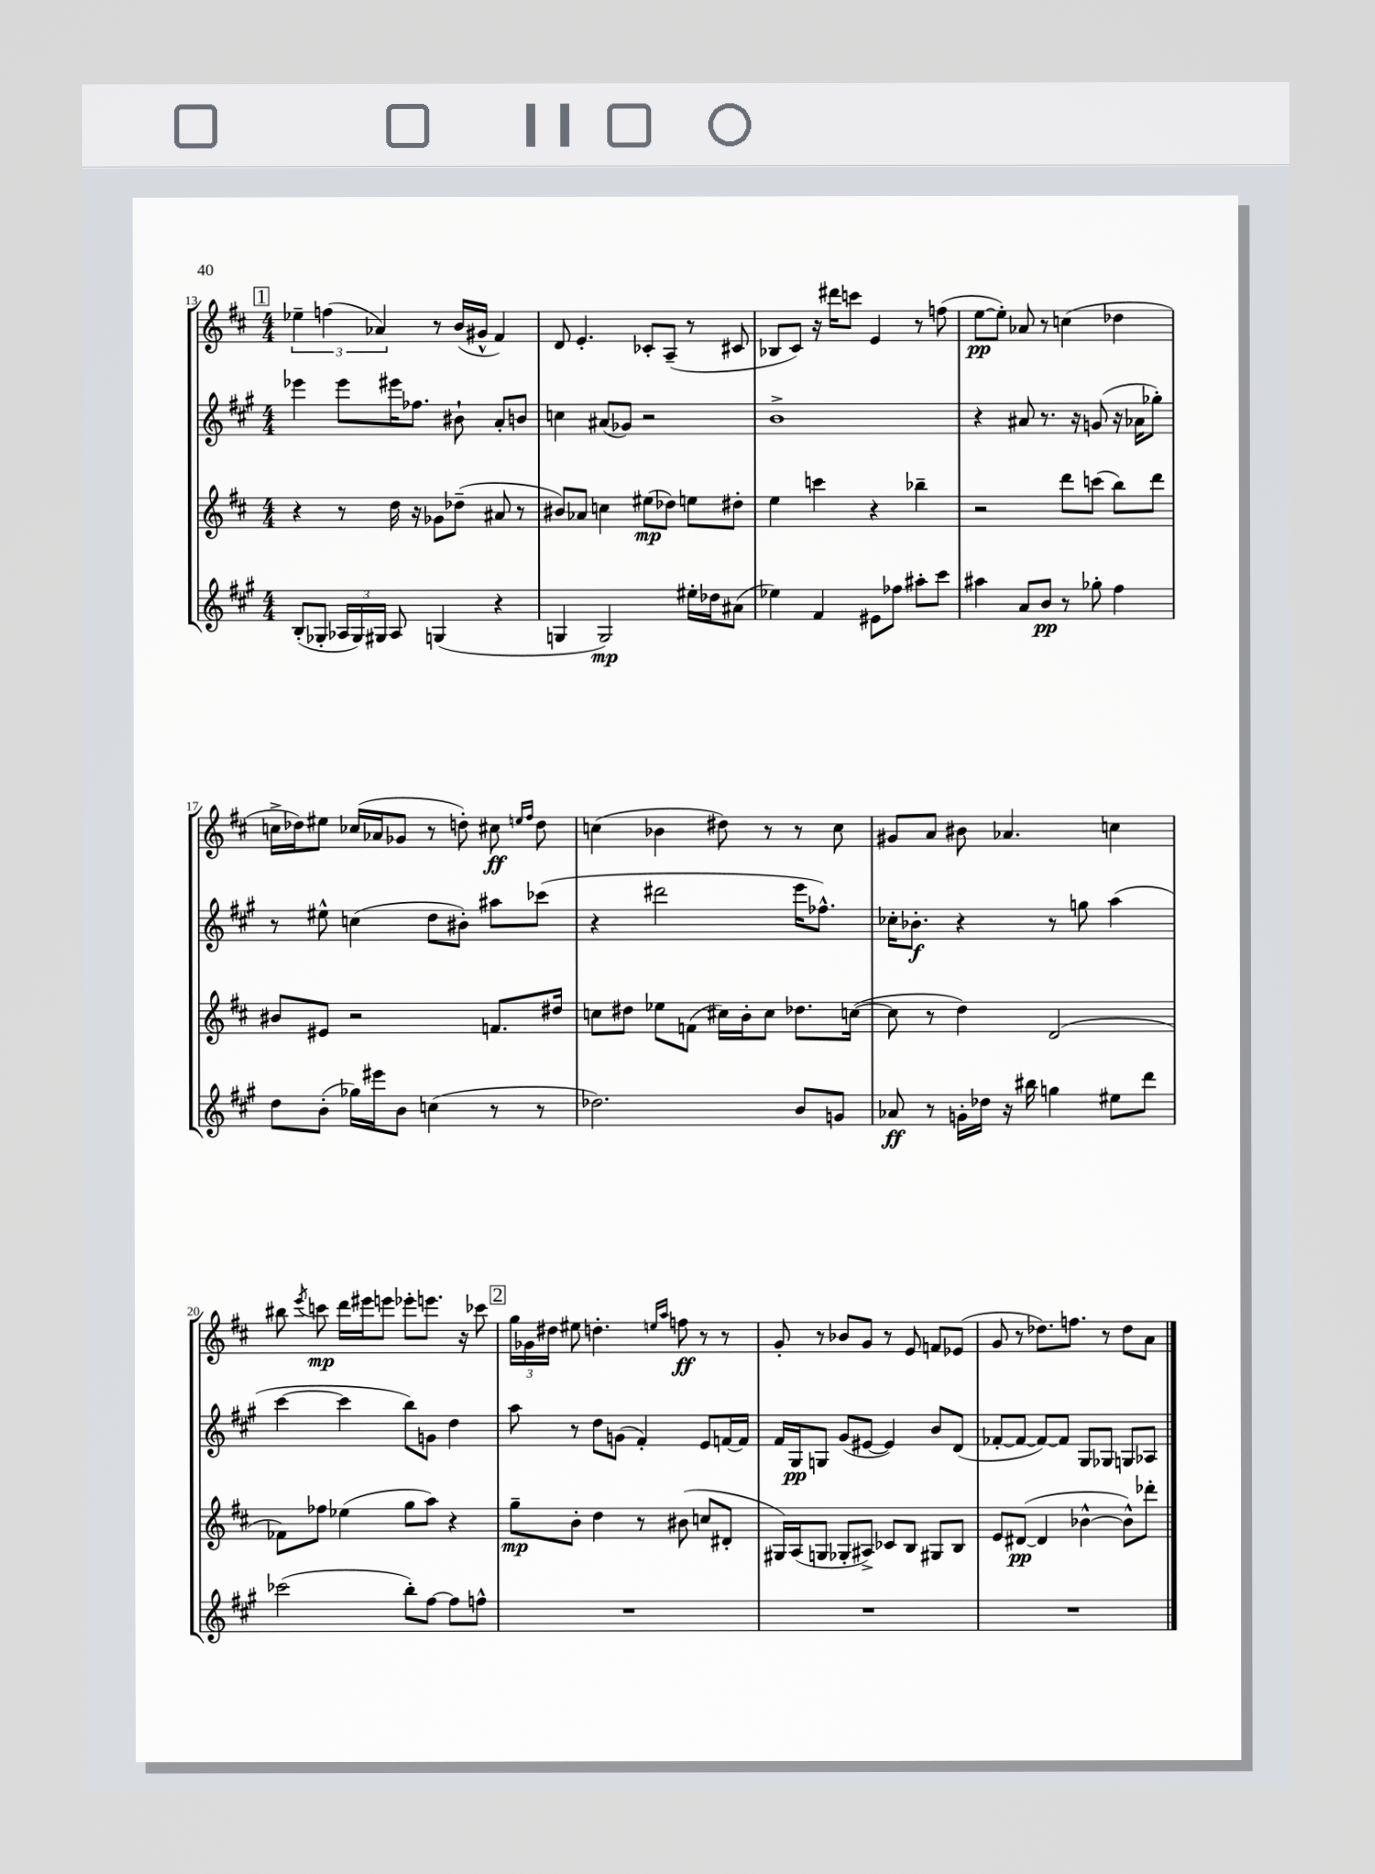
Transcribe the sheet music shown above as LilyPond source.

<<
\new StaffGroup <<
\new Staff = "s0" {
    \clef treble \key d \major \numericTimeSignature \time 4/4
    \autoBeamOff \mark \markup { \box "1" } \tuplet 3/2 { ees''4-- f''4( aes'4) } r8 b'16[( gis'16]-^ fis'4) |
    d'8 e'4.-. ces'8[-. a8]--( r8 cis'8 |
    bes8[ cis'8]) r16 dis'''16[ c'''8] e'4 r8 f''8( |
    e''8[~\pp e''8]-.) aes'8 r8 c''4( des''4 |
    c''16[-> des''16) eis''8] ces''16[( aes'16 ges'8] r8 d''8-.) cis''8\ff \grace { e''16[ fis''16] } d''8 |
    c''4( bes'4 dis''8) r8 r8 c''8 |
    gis'8[ a'8] bis'8 aes'4. c''4 |
    bis''8 \acciaccatura { e'''8 } c'''8\mp d'''16[ eis'''16 e'''8] ees'''8[-. e'''8.] r16 ces'''8 |
    \mark \markup { \box "2" } \tuplet 3/2 { g''16[ ges'16 dis''16] } eis''8 d''4.-. \grace { e''16[ a''16] } f''8\ff r8 r8 |
    g'8-. r8 bes'8[ g'8] r8 e'8 f'8[ ees'8]( |
    g'8 r8 des''8.[) f''8.] r8 des''8[ a'8] \bar "|." |
}
\new Staff = "s1" {
    \clef treble \key a \major \numericTimeSignature \time 4/4
    \autoBeamOff \mark \markup { \box "1" } ees'''4 ees'''8[ eis'''16 fes''8.] bis'8-! a'8[-. b'8] |
    c''4 ais'8[( ges'8]) r2 |
    b'1-> |
    r4 ais'8 r8. r16 g'8( r16 aes'16[ ges''8]-.) |
    r8 eis''8-^ c''4( d''8[ bis'8]-.) ais''8[ ces'''8]( |
    r4 dis'''2 e'''16[ fes''8.]-^) |
    ces''16[-. bes'8.]-.\f r4 r8 g''8 a''4( |
    cis'''4~ cis'''4 b''8[) g'8] d''4 |
    \mark \markup { \box "2" } a''8 r8 d''8[ g'8]( fis'4-.) e'8[ f'16~ f'16] |
    fis'16[ gis16\pp g8] gis'8[( eis'8]~ eis'4) b'8[ d'8]( |
    fes'8[~-. fes'8]~ fes'8[~) fes'8] gis8[ ges8] g8[ aes8] \bar "|." |
}
\new Staff = "s2" {
    \clef treble \key d \major \numericTimeSignature \time 4/4
    \autoBeamOff \mark \markup { \box "1" } r4 r8 d''16 r16 ges'8[ des''8]--( ais'8 r8 |
    bis'8[) aes'8] c''4 eis''8[\mp( des''8]) e''8[ dis''8]-. |
    e''4 c'''4 r4 bes''4-- |
    r2 d'''8[ c'''8]( b''8[) d'''8] |
    bis'8[ eis'8] r2 f'8.[ dis''16] |
    c''8[ dis''8] ees''8[ f'8]( cis''16[) b'16-. cis''8] des''8.[ c''16]~( |
    c''8 r8 d''4) d'2( |
    fes'8[) fes''8] ees''4( g''8[ a''8]) r4 |
    \mark \markup { \box "2" } g''8[--\mp b'8]-. d''4 r8 bis'8( c''8[ dis'8]-. |
    gis16[) a16( g8] ges8[-. ais8]->) ces'8[ b8] gis8[ b8] |
    e'8[ dis'8]~\pp( dis'4 bes'4~-^ bes'8[-^) des'''8]-. \bar "|." |
}
\new Staff = "s3" {
    \clef treble \key a \major \numericTimeSignature \time 4/4
    \autoBeamOff \mark \markup { \box "1" } b8[-.( ges8]-. \tuplet 3/2 { aes16[ ges16) gis16] } aes8 g4( r4 |
    g4 g2\mp) eis''16[-. des''16 ais'8]( |
    ees''4) fis'4 eis'8[ fes''8] ais''8[-. cis'''8] |
    ais''4 a'8[ b'8]\pp r8 ges''8-. fis''4 |
    d''8[ b'8]-.( ges''16[) eis'''16 b'8] c''4( r8 r8 |
    des''2.) b'8[ g'8] |
    aes'8\ff r8 g'16[-. des''16] r16 bis''16 g''4 eis''8[ d'''8] |
    ces'''2( b''8[-.) fis''8]~ fis''8[ f''8]-^ |
    \mark \markup { \box "2" } R1 |
    R1 |
    R1 \bar "|." |
}
>>
>>
\layout { \context { \Score currentBarNumber = #13 } }
